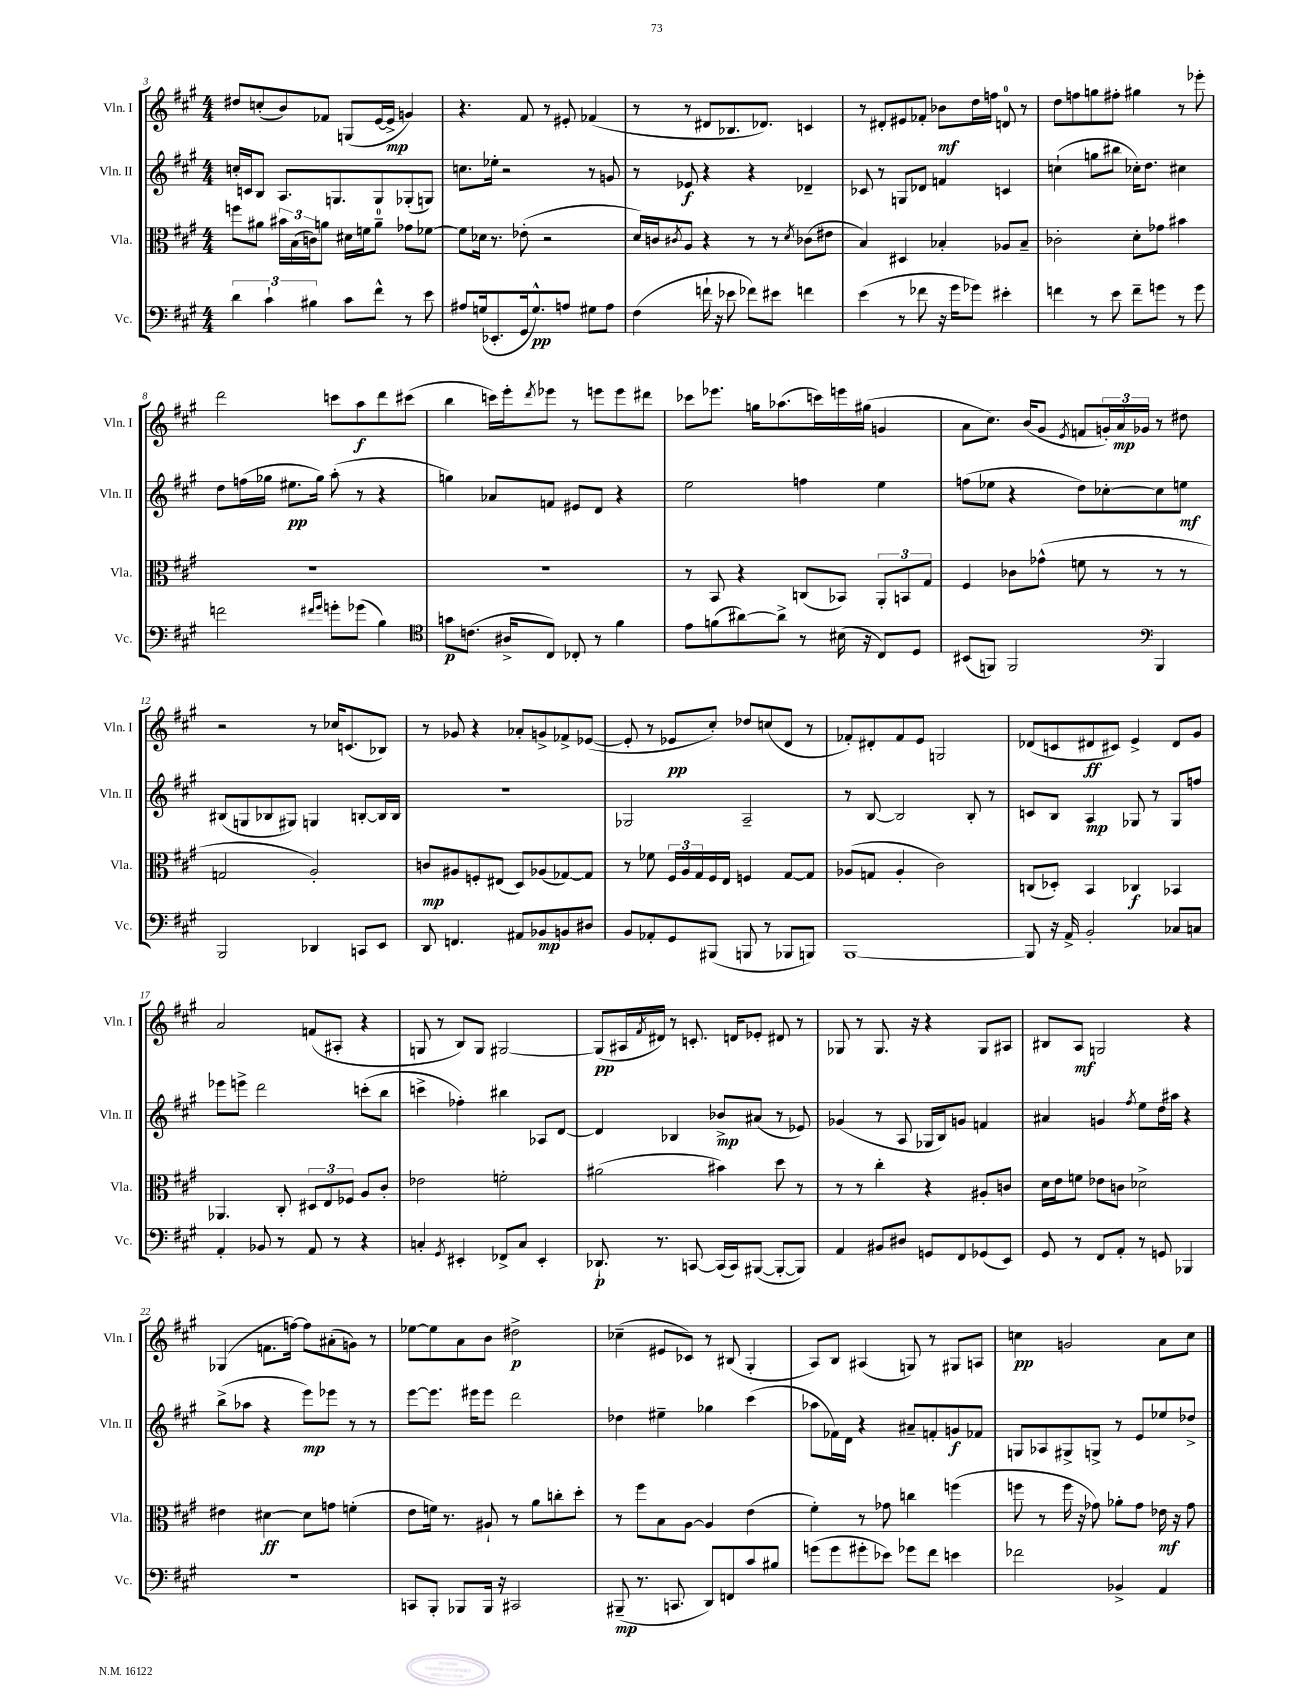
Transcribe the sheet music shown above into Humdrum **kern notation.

**kern	**kern	**kern	**kern
*staff4	*staff3	*staff2	*staff1
*clefF4	*clefC3	*clefG2	*clefG2
*k[f#c#g#]	*k[f#c#g#]	*k[f#c#g#]	*k[f#c#g#]
*M4/4	*M4/4	*M4/4	*M4/4
6d	8ff	16cc'	8dd#
.	.	16c	.
.	8a#	8B	(8cc'
6c#`	.	.	.
.	24b#	8.A	8b)
.	(24B	.	.
6B#	24c)	.	.
.	8a	.	8f-
.	.	8.G	.
8c#	16d#	.	(8G
.	16f	.	.
8f#^^	8a~	8G	[16e
.	.	.	16e^]
8r	8g-	(8G-'	4g)
8e	[8f-	8G)	.
=	=	=	=
8A#	8f-]	8.cc	4.r
(16G	16d-	.	.
8.EE-'	8.r	16ee-'	.
.	.	2r	.
16GG#	(8e-'	.	8f#
8.G^^)	.	.	.
.	2r	.	8r
8A	.	.	8e#'
8G#	.	8r	(4f-
8A	.	8g	.
=	=	=	=
(4F#	16d)	8r	8r
.	16c	.	.
.	8qc#	.	.
.	8A	8e-	8r
16f`	4r	4r	8d#
16r	.	.	.
8e-	.	.	8.B-
8f-)	8r	4r	.
.	.	.	8.d-)
8e#	8r	.	.
.	8qd	.	.
4f	(8c-	4d-~	4c
.	8e#	.	.
=	=	=	=
(4e	4B)	8c-	8r
.	.	8r	8d#'
8r	4D#	8G	8e#
8f-	.	8d-	8f-'
16r	4B-'	4f	8b-
16g#	.	.	.
8g-)	.	.	16dd
.	.	.	16ff
4e#'	8A-	4c	8d
.	8B-~	.	8r
=	=	=	=
4f	2c-'	(4cc`	8dd
.	.	.	8ff
8r	.	8gg	8gg
8e	.	8bb#	8ff#'
8f~	8d'	16cc-')	4gg#
.	.	8.dd	.
8g	8g-	.	.
8r	4b#	4cc#	8r
8g	.	.	8eee-'
=	=	=	=
2f	1r	8dd	2ddd
.	.	(16ff	.
.	.	16gg-	.
.	.	8.ee#	.
.	.	16gg-)	.
16qqf#	.	.	.
16qqg#	.	.	.
8g'	.	(8aa'	8ccc
(8g-	.	8r	8aa
4B)	.	4r	8ddd
.	.	.	(8ccc#
=	=	=	=
*clefC4	*	*	*
8g	1r	4gg)	4bb
(8.c	.	.	.
.	.	8a-	16ccc)
16A#^	.	.	16eee'
.	.	.	8qddd
8C#)	.	8f	8eee-
8C-'	.	8e#	8r
8r	.	8d	8eee
4f#	.	4r	8eee
.	.	.	8ddd#
=	=	=	=
8e	8r	2ee	8ccc-
(8f	8BB	.	8.eee-
[8a#)	4r	.	.
.	.	.	16gg
8a#^]	.	.	(8.aa-
8r	(8C	4ff	.
.	.	.	16ccc)
(16B#	8BB-)	.	16eee
16r	.	.	(16gg#
8C#)	12AA'	4ee	4g
.	12BB	.	.
8D	.	.	.
.	12G#	.	.
=	=	=	=
(8BB#	4F#	(8ff	8a
8FF)	.	8ee-	8.cc#)
2FF	8c-	4r	.
.	.	.	(16b
.	(8g-^^	.	8g#
.	.	.	8qe
.	8f	8dd)	8f
.	8r	[8cc-'	24g')
.	.	.	24a
.	.	.	24g-
*clefF4	*	*	*
4BBB	8r	8cc-]	8r
.	8r	8ee	8dd#
=	=	=	=
2BBB	2G	(8B#	2r
.	.	8G	.
.	.	8B-	.
.	.	8G#)	.
4DD-	2A')	4G	8r
.	.	.	16cc-
.	.	.	(8.c
8CC	.	[8B'	.
8EE	.	16B]	8B-)
.	.	16B	.
=	=	=	=
8DD	8c	1r	8r
4.FF	8A#	.	8g-
.	8F'	.	4r
.	(8E#	.	.
8AA#	8D)	.	8a-'
8BB-	(8A-	.	8g^
8BB	[8G-)	.	8f-^
8D#	8G-]	.	([8e-
=	=	=	=
8BB	8r	2G-	8e-']
8AA-'	8f-	.	8r
8GG#	24F#	.	8e-
.	24A	.	.
.	24G#	.	.
(8BBB#	16F#	.	8cc#')
.	16E	.	.
8BBB	4F	2A~	8dd-
8r	.	.	(8cc
8BBB-	[8G#	.	8d
8BBB)	8G#]	.	8r
=	=	=	=
[1BBB	(8A-	8r	8f-')
.	8G	[8B	8d#'
.	4A-'	2B]	8f-
.	.	.	8e
.	2c#)	.	2G
.	.	8B'	.
.	.	8r	.
=	=	=	=
8BBB]	(8C	8c	(8d-
16r	8D-')	8B	8c
16AA^	.	.	.
2BB'	4BB	4A	8d#
.	.	.	8c#)
.	4C-	8G-	4e^
.	.	8r	.
8C-	4BB-	8G-	8d#
8C	.	8ff	8g#
=	=	=	=
4AA'	4.AA-	8eee-	2a
.	.	8eee^	.
8BB-	.	2ddd	.
8r	8C#'	.	.
8AA	12D#	.	(8f
.	12E	.	.
8r	.	.	8A#'
.	12F-	.	.
4r	8A	(8ccc'	4r
.	8c#'	8bb	.
=	=	=	=
4C'	2e-	4ccc^	8G
.	.	.	8r
8qGG#	.	.	.
4EE#'	.	4ff-')	8B)
.	.	.	8G
8FF-^	2f'	4bb#	[2G#
8C	.	.	.
4EE#'	.	8A-	.
.	.	[8d	.
=	=	=	=
8.DD-`	(2a#	4d]	(8G#]
.	.	.	16A#
.	.	.	8qf#
8.r	.	.	16d#)
.	.	4B-	8r
[8CC	.	.	8.c'
(16CC]	4b#)	8b-^	.
16CC)	.	.	16d
([8BBB#	.	(8a#	8e-'
8BBB#'_	8dd	8r	8d#
8BBB#])	8r	8e-)	8r
=	=	=	=
4AA	8r	(4g-	8G-
.	8r	.	8r
8BB#	4cc#'	8r	8.G-
8D#	.	8A	.
.	.	.	16r
8GG	4r	16G-	4r
.	.	16B)	.
8FF#	.	8g	.
(8GG-	8A#'	4f	8G-
8EE)	8c	.	8A#
=	=	=	=
8GG#	16d	4a#	8B#
.	16e	.	.
8r	8f	.	8A
8FF#	8e-	4g	2G
8AA'	8c	.	.
.	.	8qff#	.
8r	2d-^	8ee	.
8GG	.	16dd	.
.	.	16aa#	.
4BBB-	.	4r	4r
=	=	=	=
1r	4e#	(8bb^	(4G-
.	.	8aa-	.
.	[4d#	4r	8.f
.	.	.	[16ff)
.	8d#]	8eee)	8ff]
.	8g	8eee-	(8a#'
.	(4f'	8r	8g)
.	.	8r	8r
=	=	=	=
8CC	8e	[8eee	[8ee-
8BBB'	16f)	8.eee]	8ee-]
.	8.r	.	.
8BBB-	.	.	8a
.	.	16eee#	.
16BBB-	8A#`	8eee#	8b
16r	.	.	.
2CC#	8r	2ddd	2dd#^
.	8a	.	.
.	8cc'	.	.
.	8dd'	.	.
=	=	=	=
(8BBB#~	8r	4dd-	(4cc-~
8.r	8ff#	.	.
.	8B	4ee#~	8e#
8.CC	.	.	.
.	[8A	.	8c-)
8DD)	4A]	4gg-	8r
8FF	.	.	(8B#
8c#	(4e	(4ccc#	4G#'
8B#	.	.	.
=	=	=	=
(8g	4f#')	8aa-	8A)
8g	.	16f-)	8B
.	.	16d	.
8g#'	8r	4r	(4A#
8e-)	8g-	.	.
8g-	4cc	8a#~	8G)
8f#	.	8f'	8r
4e	(4ff	8g	8G#
.	.	8f-	8A
=	=	=	=
2f-	8ff	8G	4cc
.	8r	8A-	.
.	16ff	8G#^	2g
.	16r	.	.
.	8g-)	8G^	.
4BB-^	8a-'	8r	.
.	8g-	8e	.
4AA	16e-	8ee-	8a
.	16r	.	.
.	8g-	8dd-^	8cc
==	==	==	==
*-	*-	*-	*-
